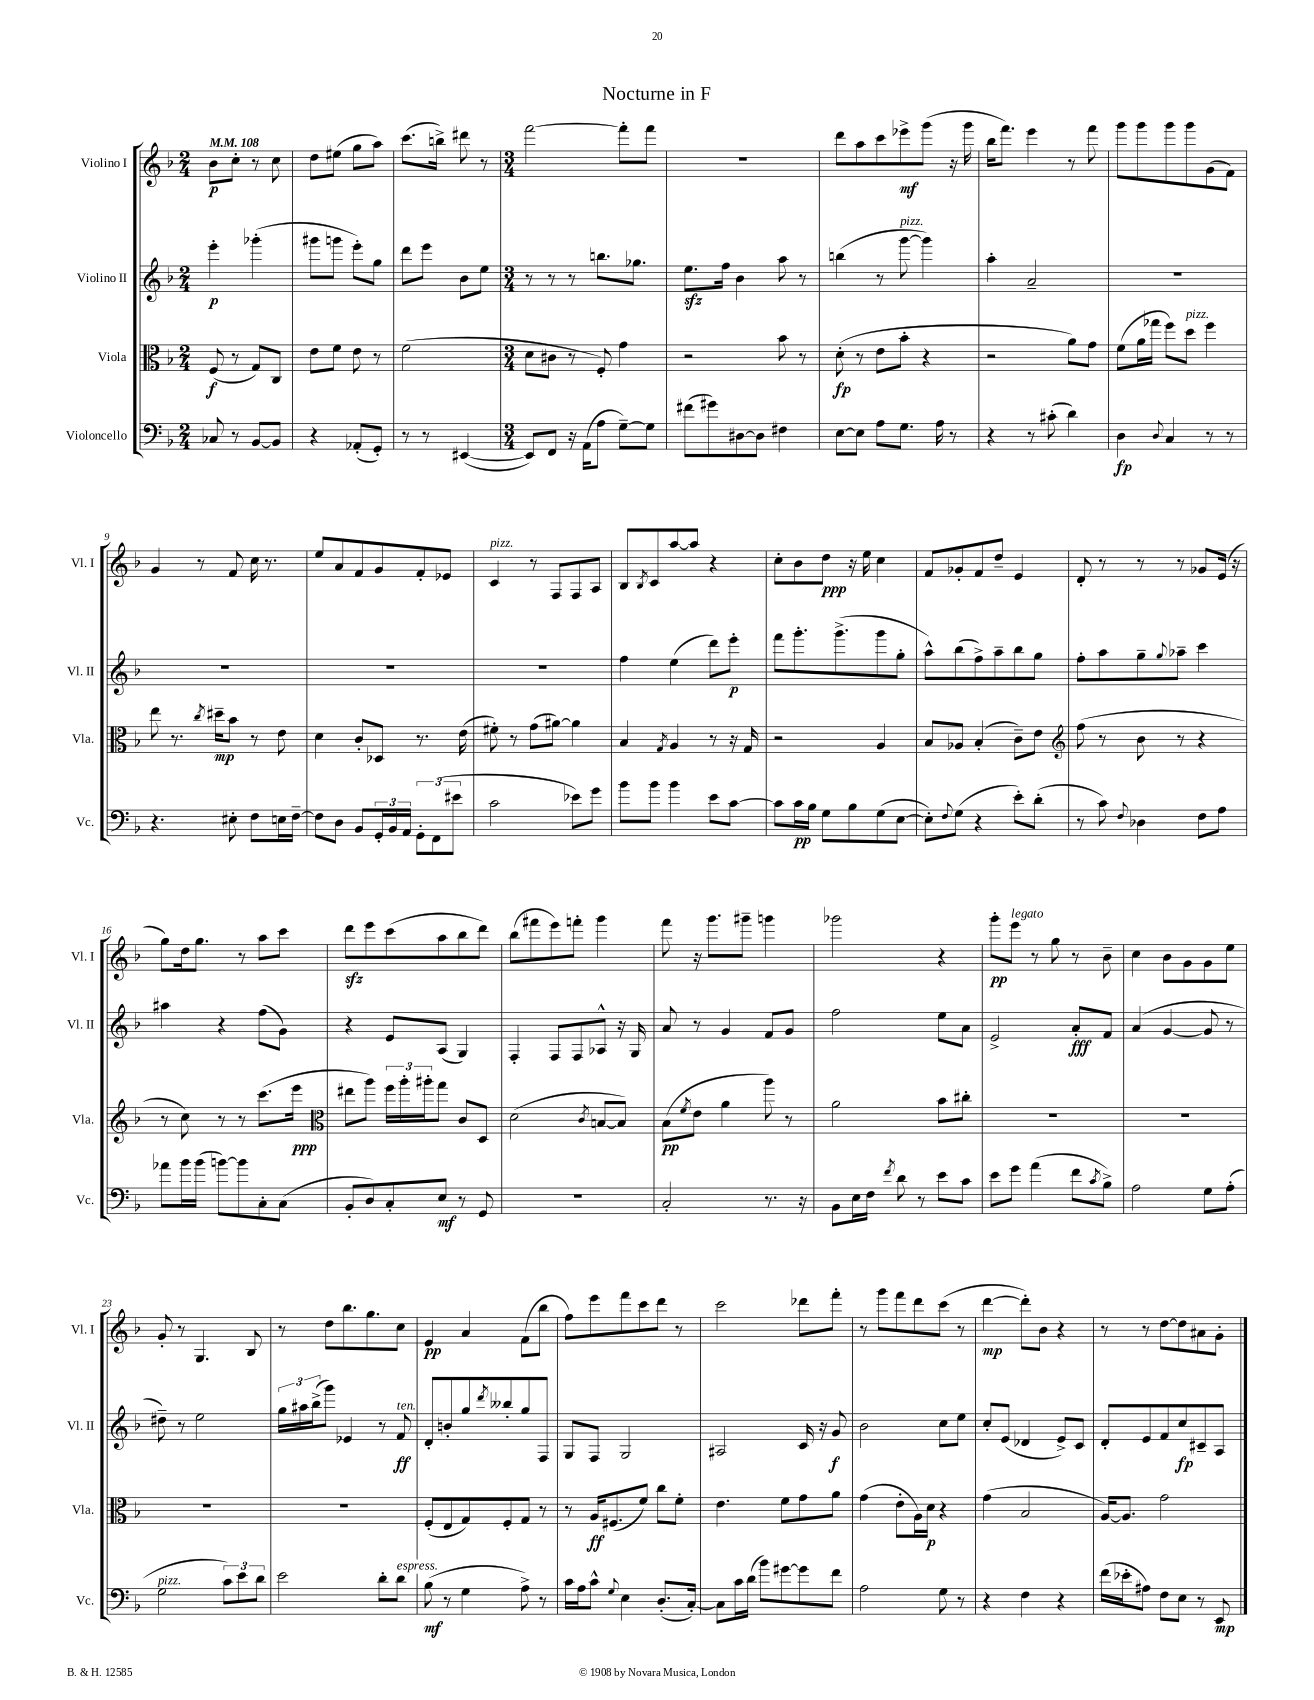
\header { title = "Nocturne in F" }
<<
\new StaffGroup <<
\new Staff = "s0" \with { instrumentName = "Violino I" shortInstrumentName = "Vl. I" } {
    \clef treble \key f \major \numericTimeSignature \time 2/4 \tempo 4 = 108
    bes'8\p c''8-. r8 c''8 |
    d''8 eis''8( g''8 a''8) |
    c'''8.( b''16->) dis'''8 r8 |
    \numericTimeSignature \time 3/4 f'''2~ f'''8-. f'''8 |
    R2. |
    d'''8 a''8 c'''8 ees'''8->\mf g'''8( r16 g'''16 |
    bes''16 f'''8.) e'''4 r8 f'''8 |
    g'''8 g'''8 g'''8 g'''8 g'8( f'8) |
    g'4 r8 f'8 c''16 r8. |
    e''8 a'8 f'8 g'8 f'8-. ees'8 |
    c'4^\markup { \italic "pizz." } r8 f8 f8 a8 |
    bes8 \acciaccatura { bes8 } c'8 a''8~ a''8 r4 |
    c''8-. bes'8 d''8\ppp r16 e''16 c''4 |
    f'8 ges'8-. f'8 d''8-- e'4 |
    d'8-. r8 r8 r8 ges'8 e'16( r16 |
    g''8) d''16 g''8. r8 a''8 c'''8 |
    d'''8\sfz e'''8 c'''8( a''8 bes''8 d'''8) |
    bes''8( fis'''8 e'''8) f'''8-. g'''4 |
    f'''8 r16 g'''8. gis'''8-- g'''4 |
    ges'''2 r4 |
    g'''8-.\pp e'''8^\markup { \italic "legato" } r8 g''8 r8 bes'8-- |
    c''4 bes'8 g'8 g'8 e''8 |
    g'8-. r8 g4. bes8 |
    r8 d''8 bes''8. g''8. c''8 |
    e'4\pp a'4 f'8( bes''8 |
    f''8) e'''8 f'''8 c'''8 d'''8 r8 |
    c'''2 des'''8 f'''8-. |
    r8 g'''8 f'''8 d'''8 c'''8( r8 |
    d'''4~\mp d'''8-.) bes'8 r4 |
    r8 r8 d''8~ d''8 ais'8 g'8-. \bar "|." |
}
\new Staff = "s1" \with { instrumentName = "Violino II" shortInstrumentName = "Vl. II" } {
    \clef treble \key f \major \numericTimeSignature \time 2/4
    e'''4-.\p ges'''4-.( |
    gis'''8 g'''8 e'''8-.) g''8 |
    d'''8 e'''8 bes'8 e''8 |
    \numericTimeSignature \time 3/4 r8 r8 r8 b''8. ges''8. |
    e''8.\sfz f''16 bes'4 a''8 r8 |
    b''4( r8 g'''8~^\markup { \italic "pizz." } g'''4) |
    a''4-. a'2-- |
    R2. |
    R2. |
    R2. |
    R2. |
    f''4 e''4( d'''8) e'''8-.\p |
    f'''8 g'''8.-. g'''8.->( g'''8 g''8-. |
    a''8-^) bes''8( f''8->) a''8-- bes''8 g''8 |
    f''8-. a''8 g''8-- \appoggiatura { g''8 } aes''8-- c'''4 |
    ais''4 r4 f''8( g'8) |
    r4 e'8 a8( g4) |
    f4-. f8 f8 aes8-^ r16 g16 |
    a'8 r8 g'4 f'8 g'8 |
    f''2 e''8 a'8 |
    e'2-> a'8-.\fff f'8 |
    a'4( g'4~ g'8 r8 |
    dis''8--) r8 e''2 |
    \tuplet 3/2 { g''16 ais''16 bes''16->( } g'''8) ees'4 r8 f'8\ff^\markup { \italic "ten." } |
    d'8-. b'8-. g''8 \acciaccatura { d'''8 } beses''8-. g''8 f8 |
    g8 f8 g2 |
    ais2 c'16 r16 g'8\f |
    bes'2 c''8 e''8 |
    c''8-. e'8( des'4 e'8->) c'8 |
    d'8-. e'8 f'8 c''8\fp cis'8-- a8 \bar "|." |
}
\new Staff = "s2" \with { instrumentName = "Viola" shortInstrumentName = "Vla." } {
    \clef alto \key f \major \numericTimeSignature \time 2/4
    f8\f( r8 g8) c8 |
    e'8 f'8 e'8 r8 |
    f'2( |
    \numericTimeSignature \time 3/4 d'8 cis'8 r8 f8-.) g'4 |
    r2 bes'8 r8 |
    d'8-.\fp( r8 e'8 bes'8-. r4 |
    r2 a'8) g'8 |
    f'8( a'16 ges''16 f''8) d''8^\markup { \italic "pizz." } f''4 |
    e''8 r8. \acciaccatura { c''8 } dis''16--\mp bes'8 r8 e'8 |
    d'4 c'8-. des8 r8. e'16( |
    fis'8-.) r8 g'8( ais'8~) ais'4 |
    bes4 \acciaccatura { g8 } a4 r8 r16 g16 |
    r2 a4 |
    bes8 aes8 bes4-.( c'8--) e'8 |
    \clef treble f''8( r8 bes'8 r8 r4 |
    r8 c''8) r8 r8 c'''8.( e'''16\ppp |
    \clef alto eis''8 a''8) \tuplet 3/2 { f''16 a''16-. ais''16-. } g''8 c'8 d8 |
    d'2( \acciaccatura { c'8 } b8~ b8) |
    bes8\pp( \acciaccatura { f'8 } e'8 a'4 a''8) r8 |
    a'2 bes'8 cis''8-. |
    R2. |
    R2. |
    R2. |
    R2. |
    f8-.( e8 g8) f8-. g8 r8 |
    r8 a16\ff fis8.( f'8) c''8 f'8-. |
    e'4. f'8 g'8 a'8 |
    g'4( e'8-. a16) d'16\p r4 |
    g'4( bes2 |
    a16~) a8. g'2 \bar "|." |
}
\new Staff = "s3" \with { instrumentName = "Violoncello" shortInstrumentName = "Vc." } {
    \clef bass \key f \major \numericTimeSignature \time 2/4
    ces8 r8 bes,8~ bes,8 |
    r4 aes,8-.( g,8-.) |
    r8 r8 eis,4~( |
    \numericTimeSignature \time 3/4 eis,8) f,8 r16 a,16( a8 g8~--) g8 |
    fis'8( gis'8) dis8~ dis8 fis4 |
    e8~ e8 a8 g8. a16 r8 |
    r4 r8 cis'8-.( d'4) |
    d4\fp \appoggiatura { d8 } c4 r8 r8 |
    r4. eis8-. f8 e16 f16~-- |
    f8 d8 bes,8 \tuplet 3/2 { g,16-. bes,16 a,16 } \tuplet 3/2 { g,8-. f,8( eis'8 } |
    c'2 ees'8) g'8 |
    bes'8 bes'8 bes'4 e'8 c'8~ |
    c'8 c'16\pp bes16 g8 bes8 g8( e8~ |
    e8-.) \appoggiatura { f8 } g8( r4 e'8-.) d'8-.( |
    r8 c'8) \appoggiatura { f8 } des4 f8 a8 |
    aes'8 bes'16 bes'16( b'8~) b'8 c8-. c8( |
    bes,8-. d8) c8-. e8\mf r8 g,8 |
    R2. |
    c2-. r8. r16 |
    bes,8 e16 f16 \acciaccatura { f'8 } d'8 r8 e'8 c'8 |
    e'8 g'8 a'4( f'8 \acciaccatura { c'8 } bes8->) |
    a2 g8 a8-.( |
    g2^\markup { \italic "pizz." } \tuplet 3/2 { c'8) e'8 d'8 } |
    e'2 d'8-. d'8^\markup { \italic "espress." } |
    bes8\mf( r8 g4 a8->) r8 |
    c'16 a16 c'8-^ \appoggiatura { g8 } e4 d8.-.( c16~-.) |
    c8 c'16 d'16( bes'8) gis'8~ gis'8 f'8 |
    a2 g8 r8 |
    r4 f4 r4 |
    f'16( ees'16-. ais8) f8 e8 r8 e,8\mp \bar "|." |
}
>>
>>
